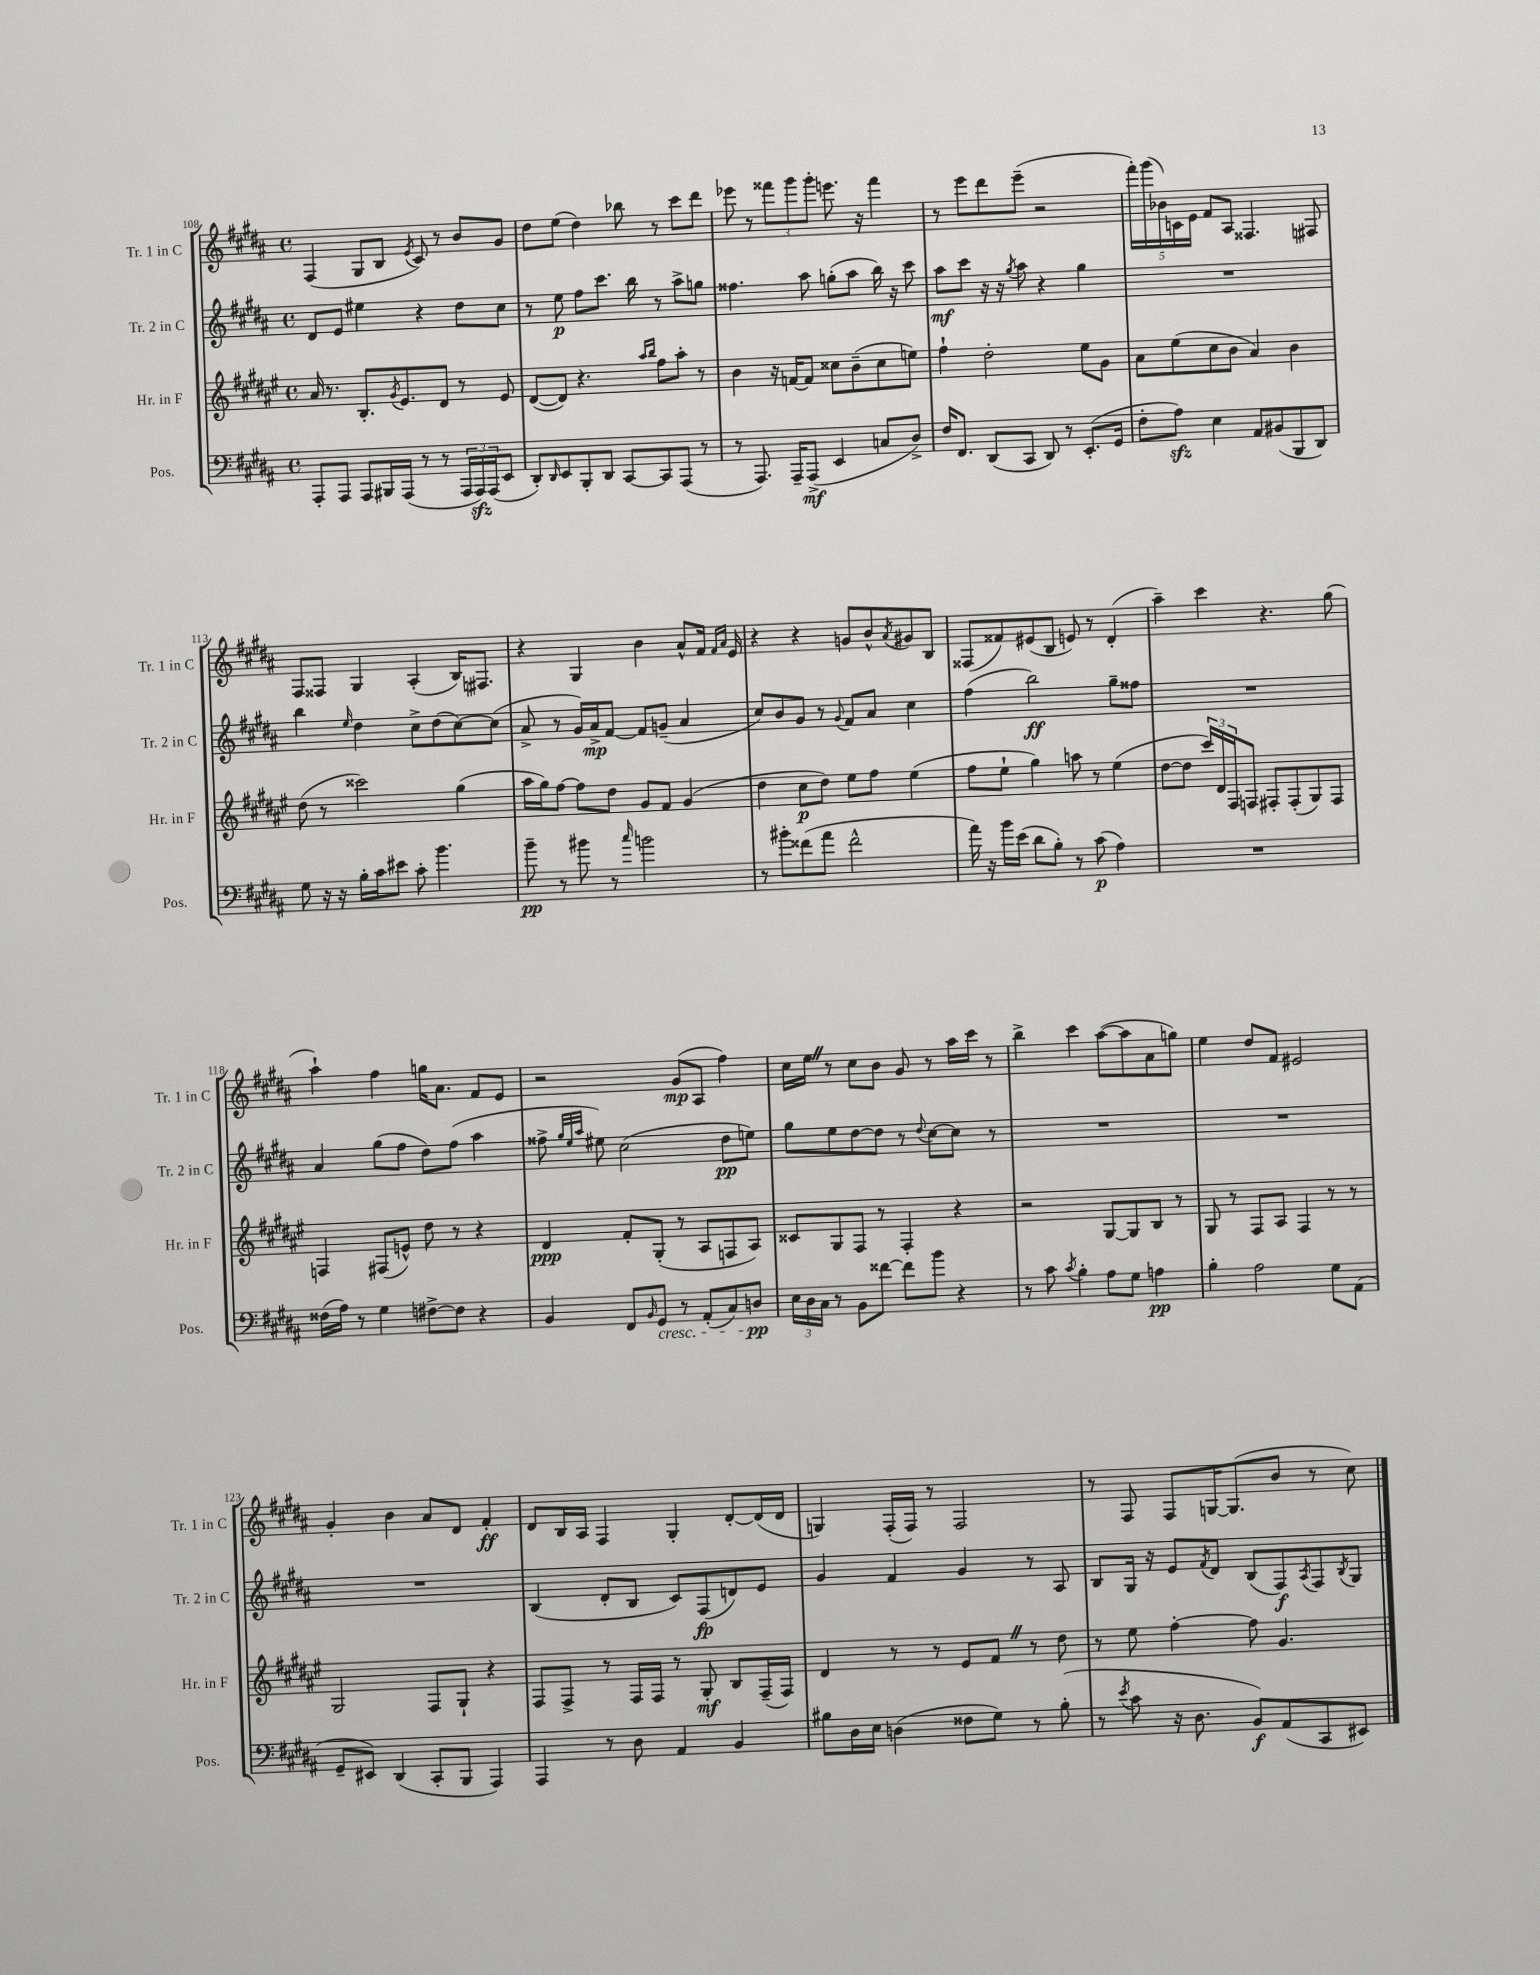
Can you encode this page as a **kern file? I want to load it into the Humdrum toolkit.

**kern	**kern	**kern	**kern
*staff4	*staff3	*staff2	*staff1
*clefF4	*clefG2	*clefG2	*clefG2
*k[f#c#g#d#a#]	*k[f#c#g#d#a#e#]	*k[f#c#g#d#a#]	*k[f#c#g#d#a#]
*M4/4	*M4/4	*M4/4	*M4/4
*met(c)	*met(c)	*met(c)	*met(c)
8AAA#'/L	16a#/	8d#/L	(4F#/
.	8.r	.	.
8AAA#/J	.	8e/J	.
8AAA#/L	8.B'/L	4ee#\	8G#/L
16BBB#/L	.	.	8B/J
.	8qg#/	.	.
(16AAA#/JJ	8.e#/	.	.
.	.	.	8qe/
8r	.	4r	8c#/)
8r	8d#/J	.	8r
24AAA#/LL	8r	8dd#\L	8b/L
24AAA#/)	.	.	.
(24AAA#/J	.	.	.
8EE/J	8e#/	8cc#\J	8g#/J
=	=	=	=
8DD#'/L)	([8d#/L	8r	8dd#\L
16qqDD#/	.	.	.
8EE/	8d#/]J)	8ee\	(8ee\J
8BBB'/	4.r	8ff#\L	4dd#\)
8DD#/J	.	8.ccc#\J	.
[8CC#/L	.	.	8bb-\
.	.	16bb\	.
.	16qqaa#/LL	.	.
.	16qqbb/JJ	.	.
8CC#/]	8ff#\L	8r	8r
(8AAA#/J	8aa#'\J	8aa#^\L	8ccc#\L
8r	8r	8gg\J	8ddd#\J
=	=	=	=
8r	4b\	4.ff##\	8eee-\
8.AAA#/)	.	.	8r
.	16r	.	12fff##\L
16AAA#~/LK	[16f/LK	.	.
.	.	.	12ggg#\
(8AAA#^/J	8f/]J	8aa#\	.
.	.	.	12ggg#'\J
4EE/	8cc##\L	(8gg'\L	8.eee\
.	(8b~\	8aa#\J	.
.	.	.	16r
8C/L	8cc##\	16bb\)	4fff##\
.	.	16r	.
8D#^/J)	8ee\J)	8ccc#\	.
=	=	=	=
16F#/LK	4ff#`\	8aa#\L	8r
8.FF#/J	.	.	.
.	.	8ccc#\J	8eee\L
(8DD#/L	2dd#'\	16r	8ddd#\
.	.	16r	.
.	.	8qgg#/	.
8CC#/J	.	8aa#\	(8eee~\J
8DD#/)	.	4r	2r
8r	.	.	.
(8.EE'/L	8ee#\L	4gg#\	.
.	8g#\J	.	.
16GG#/Jk	.	.	.
=	=	=	=
8F#'\L	8a#\L	1r	20fff#'\LL)
.	.	.	(20ggg#\
.	.	.	20b-\)
8A#\J)	(8ee#\	.	.
.	.	.	20c\
.	.	.	20e\JJ
4E\	8cc#\	.	8f#/L
.	8b\J	.	8A#/J
8AA#/L	4a#/)	.	4.F##/
(8BB#/	.	.	.
8BBB/	4b\	.	.
8DD#/J)	.	.	8F#/
=	=	=	=
8G#\	(8dd#\	4bb\	8F#/L
16r	8r	.	8F##/J
16r	.	.	.
.	.	16qqee/	.
16B'\LL	2ccc##\)	4dd#\	4G#/
16c#\J	.	.	.
8e#\J	.	.	.
8c#'\	.	8cc#^\L	(4A#'/
4.b\	.	(8dd#\	.
.	(4gg#\	[8cc#\)	16B/LK)
.	.	.	8.F#/J
.	.	(8cc#\]J	.
=	=	=	=
8b~\	16aa#\LL	8a#^/	4r
.	16gg#\J)	.	.
8r	[8ff#\J	8r	.
8b#\	8ff#\]L	16g#/LL)	4G#/
.	.	16a#^/J	.
8r	8dd#\J	[8f#/J	.
16qqcc#/	.	.	.
2b\	8g#/L	8f#/]L	4b\
.	8f#/J	(8g~/J	.
.	(4g#/	4a#/	8a#^^/L
.	.	.	16f#/Jk
.	.	.	16qqf#/LL
.	.	.	16qqa#/JJ
.	.	.	16e/
=	=	=	=
8r	4dd#\	8cc#/L)	4r
8b#'\L	.	8b/	.
(8f##\	8cc#\L	8g#/J	4r
8a#\J	8dd#\J)	8r	.
.	.	8qqg#/	.
2f##^^\	8ee#\L	8f#/L	8g/L
.	8ff#\J	8a#/J	8b^^/
.	.	.	8qa#/
.	(4ee#\	4cc#\	8g#/
.	.	.	8B/J
=	=	=	=
16a#\)	8ff#\L	(4ff#\	(8F##/L
16r	.	.	.
16b\LL	8ee#`\J	.	8f##/)
(16e\JJ	.	.	.
8d#\L	4gg#\)	2bb\)	(8e#/
8B'\J)	.	.	8B/J
8r	8aa\	.	8e/)
(8c#\	8r	.	8r
4A#\)	(4ee#\	8gg#~\L	(4d#'/
.	.	8ff##\J	.
=	=	=	=
1r	[8dd#\L	1r	4aa#~\)
.	8dd#\]J	.	.
.	24ccc#/LL)	.	4ccc#\
.	24d#/	.	.
.	24F#/J	.	.
.	8F/J	.	.
.	8F#'/L	.	4.r
.	(8F#'/	.	.
.	8G#/)	.	.
.	8F#/J	.	(8gg#\
=	=	=	=
(16F##\LL	4F/	4a#/	4aa#`\)
16A#\JJ)	.	.	.
8r	.	.	.
4G#\	(8F#/L	(8gg#\L	4ff#\
.	8e^^/J)	8ff#\J	.
[8F#^\L	8dd#\	8dd#\L)	16gg\LK
.	.	.	8.a#\J
8F#\]J	8r	(8ff#\J	.
4r	4r	4aa#\	8f#/L
.	.	.	8e/J
=	=	=	=
4BB/	4d#/	8ff##^\	2r
.	.	32qqgg#/LLL	.
.	.	32qqee/	.
.	.	32qqaa#/JJJ	.
.	.	8ee#\)	.
8FF#/L	8f#'/L	(2cc#\	.
16qqBB/	.	.	.
8GG#/J	(8G#'/J	.	.
8r	8r	.	(8g#/L
(8AA#'/L	8A#/L	.	8A#/J
8C#/)	8F/	8dd#\L	4ff#\)
8D/J	8A#/J)	8ee\J)	.
=	=	=	=
24E\LL	8c##/L	8gg#\L	16cc#\LL
24D#\	.	.	.
.	.	.	16ee\JJ
24C#\JJ	.	.	.
8r	8G#/	8ee\	8r
8BB\L	8F#/J	[8dd#\	8cc#\L
[8f##\J	8r	8dd#\]J	8b\J
8f##\]L	4F#'/	8r	8g#/
.	.	8qqdd#/	.
8b\J	.	[8cc#\L	8r
4r	4r	8cc#\]J	16aa#\LL
.	.	.	16ccc#\JJ
.	.	8r	8r
=	=	=	=
8r	2r	1r	4bb^\
8c#\	.	.	.
8qc#/	.	.	.
4B'\	.	.	4ccc#\
8A#\L	[8G#/L	.	([8aa#\L
8G#\J	8G#/]	.	8aa#\]
4A\	8B/J	.	8a#\
.	8r	.	8gg\J)
=	=	=	=
4B'\	8G#/	1r	4ee\
.	8r	.	.
2A#\	8F#/L	.	8dd#/L
.	8A#/J	.	8f#/J
.	4F#/	.	2e#/
8G#\L	8r	.	.
(8AA#\J	8r	.	.
=	=	=	=
8GG#~/L	2G#/	1r	4g#'/
8EE#/J)	.	.	.
(4DD#/	.	.	4b\
8CC#'/L	8F#/L	.	8a#/L
8BBB/J	8G#`/J	.	8d#/J
4AAA#/)	4r	.	4f#'/
=	=	=	=
4AAA#/	8F#/L	(4B/	8d#/L
.	8F#^/J	.	16B/L
.	.	.	16A#/JJ
8r	8r	8d#'/L	4F#/
8D#\	16F#/LL	8B/J	.
.	16F#/JJ	.	.
4AA#/	8r	8c#/L)	4G#'/
.	8G#'/	(8F#/	.
4BB/	8B/L	8d/)	[8d#'/L
.	(16F#~/L	8e/J	(16d#/]L
.	16F#/JJ)	.	16d#/JJ
=	=	=	=
8B#\L	4d#/	4g#/	4G/)
16D#\L	.	.	.
16E\JJ	.	.	.
(4D\	8r	4f#/	(16F#'/LL
.	.	.	16F#/JJ)
.	8r	.	8r
8F##\L	8e#/L	4g#/	2F#/
8G#\J)	8f#/J	.	.
8r	8r	8r	.
(8B#'\	8dd#\	8A#/	.
=	=	=	=
8r	8r	8B/L	8r
8qe/	.	.	.
8c#\	8ee#\	16G#/Jk	8F#/
.	.	16r	.
16r	[4ff#'\	8e/L	8F#/L
8.D#\	.	.	.
.	.	8qf#/	.
.	.	8d#/J	[16G/K
.	.	.	(8.G/]
8BB/L)	8ff#\]	(8B/L	.
(8AA#/	4.g#/	8F#/)	8b/J
.	.	8qA#/	.
8CC#/	.	8F#/	8r
.	.	8qB/	.
8EE#/J)	.	8G#/J	8cc#\)
==	==	==	==
*-	*-	*-	*-
